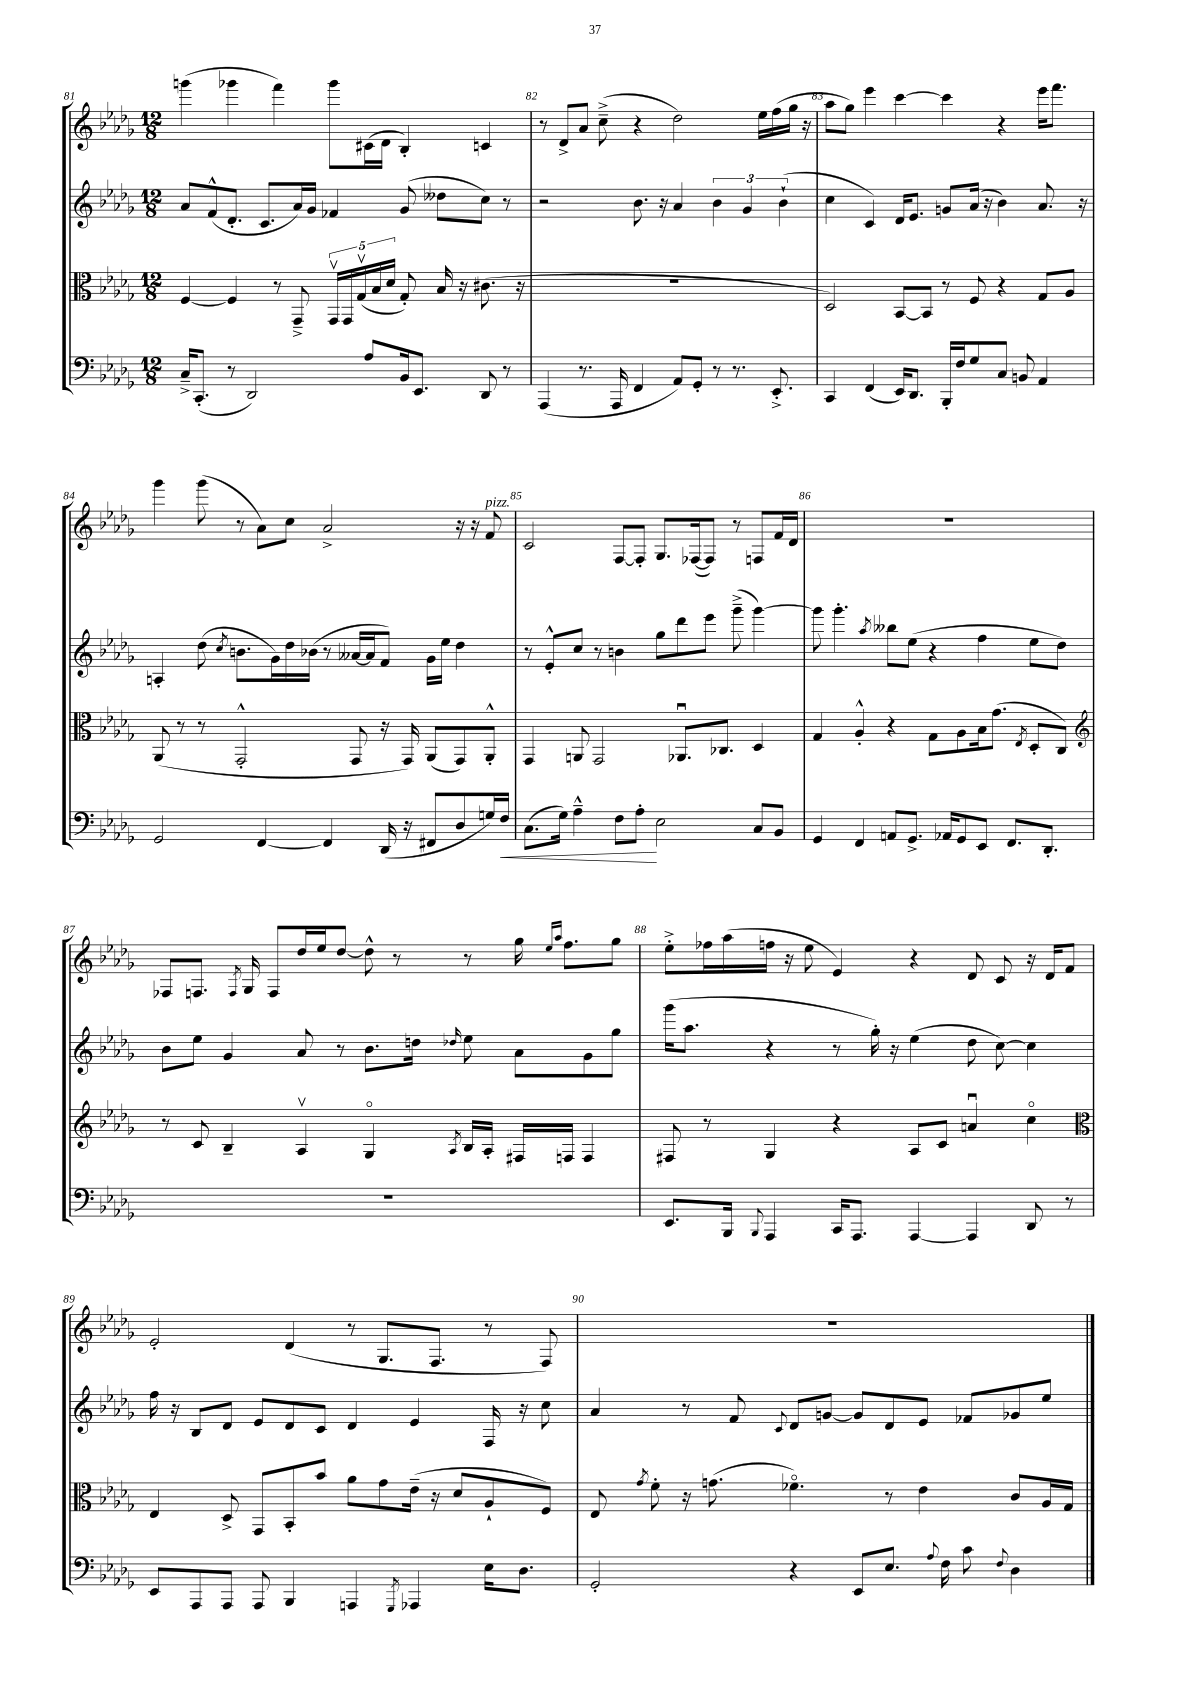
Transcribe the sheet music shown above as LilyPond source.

<<
\new StaffGroup <<
\new Staff = "s0" {
    \clef treble \key des \major \numericTimeSignature \time 12/8
    \autoBeamOff g'''4( ges'''4 f'''4) ges'''8[ cis'16( des'16] bes4-.) c'4 |
    r8 des'8[-> aes'8] c''8--->( r4 des''2) ees''16[ f''16( ges''16] r16 |
    aes''8[ ges''8]) ees'''4 c'''4~ c'''4 r4 ees'''16[ f'''8.] |
    ges'''4 ges'''8( r8 aes'8[) c''8] aes'2-> r16 r16 f'8^\markup { \italic "pizz." } |
    c'2 f8[~ f8]-. ges8.[ fes16~( fes8]) r8 f8[ f'16 des'16] |
    R1. |
    fes8[ f8.] \acciaccatura { f8 } ges16 f8[ des''16 ees''16 des''8]~ des''8-^ r8 r8 ges''16 \grace { ees''16[ aes''16] } f''8.[ ges''8] |
    ees''8[-.-> fes''16 aes''16( f''16] r16 ees''8 ees'4) r4 des'8 c'8 r16 des'16[ f'8] |
    ees'2-. des'4( r8 ges8.[ f8.] r8 f8) |
    R1. \bar "|." |
}
\new Staff = "s1" {
    \clef treble \key des \major \numericTimeSignature \time 12/8
    \autoBeamOff aes'8[ f'8-^( des'8.]-. c'8.[ aes'16) ges'16] fes'4 ges'8( deses''8[ c''8]) r8 |
    r2 bes'8. r16 aes'4 \tuplet 3/2 { bes'4 ges'4 bes'4-!( } |
    c''4 c'4) des'16[ ees'8.] g'8[ aes'16]( r16 bes'4) aes'8. r16 |
    a4-. des''8( \acciaccatura { c''8 } b'8.[ ges'16) des''16 bes'16]( r8 aeses'16[~ aeses'16 f'8]) ges'16[ ees''16] des''4 |
    r8 ees'8[-.-^ c''8] r8 b'4 ges''8[ des'''8 ees'''8] ges'''8--->( ges'''4~) |
    ges'''8 ges'''4.-. \acciaccatura { aes''8 } beses''8[ ees''8]( r4 f''4 ees''8[ des''8]) |
    bes'8[ ees''8] ges'4 aes'8 r8 bes'8.[ d''16] \grace { des''16 } ees''8 aes'8[ ges'8 ges''8] |
    ges'''16[( aes''8.] r4 r8 ges''16-.) r16 ees''4( des''8 c''8~) c''4 |
    f''16 r16 bes8[ des'8] ees'8[ des'8 c'8] des'4 ees'4 f16 r16 c''8 |
    aes'4 r8 f'8 \appoggiatura { c'8 } des'8[ g'8]~ g'8[ des'8 ees'8] fes'8[ ges'8 ees''8] \bar "|." |
}
\new Staff = "s2" {
    \clef alto \key des \major \numericTimeSignature \time 12/8
    \autoBeamOff f4~ f4 r8 ges,8---> \tuplet 5/4 { ges,16[\upbow ges,16 ges16\upbow( bes16 des'16] } ges8-.) bes16 r16 cis'8.( r16 |
    R1. |
    des2) bes,8[~ bes,8] r8 f8 r4 ges8[ aes8] |
    aes,8( r8 r8 ges,2-.-^ ges,8 r16 ges,16) aes,8[( ges,8) aes,8]-.-^ |
    ges,4 a,8 ges,2 aes,8.[\downbow ces8.] des4 |
    ges4 aes4-.-^ r4 ges8[ aes8 bes16 ges'8.]( \acciaccatura { ees8 } des8[-. c8]) |
    \clef treble r8 c'8 bes4-- aes4\upbow ges4\flageolet \acciaccatura { aes8 } bes16[ aes16]-. fis16[ f16] f4 |
    fis8 r8 ges4 r4 aes8[ c'8] a'4\downbow c''4\flageolet |
    \clef alto ees4 des8-> ges,8[ bes,8-. bes'8] aes'8[ ges'8 ees'16]--( r16 des'8[ aes8-! f8]) |
    ees8 \acciaccatura { ges'8 } f'8-. r16 g'8.( fes'4.\flageolet) r8 ees'4 c'8[ aes16 ges16] \bar "|." |
}
\new Staff = "s3" {
    \clef bass \key des \major \numericTimeSignature \time 12/8
    \autoBeamOff c16[---> c,8.]-.( r8 des,2) aes8[ bes,16 ees,8.] des,8 r8 |
    aes,,4( r8. aes,,16 f,4 aes,8[) ges,8]-. r8 r8. ees,8.-.-> |
    c,4 f,4( ees,16[) des,8.] bes,,16[-. f16 ges8 c8] b,8 aes,4 |
    ges,2 f,4~ f,4 des,16( r16 fis,8[ des8 g16) f16]\< |
    c8.[( ges16]) aes4---^ f8[ aes8]-.\! ees2 c8[ bes,8] |
    ges,4 f,4 a,8[ ges,8.]-> aes,16[ ges,8 ees,8] f,8.[ des,8.]-. |
    R1. |
    ees,8.[ bes,,16] \appoggiatura { bes,,8 } aes,,4 c,16[ aes,,8.] aes,,4~ aes,,4 des,8 r8 |
    ees,8[ aes,,8 aes,,8] aes,,8 bes,,4 a,,4 \acciaccatura { ges,,8 } aes,,4 ees16[ des8.] |
    ges,2-. r4 ees,8[ ees8.] \appoggiatura { aes8 } f16 c'8 \appoggiatura { f8 } des4 \bar "|." |
}
>>
>>
\layout { \context { \Score currentBarNumber = #81 \override BarNumber.break-visibility = ##(#f #t #t) barNumberVisibility = #all-bar-numbers-visible } }
